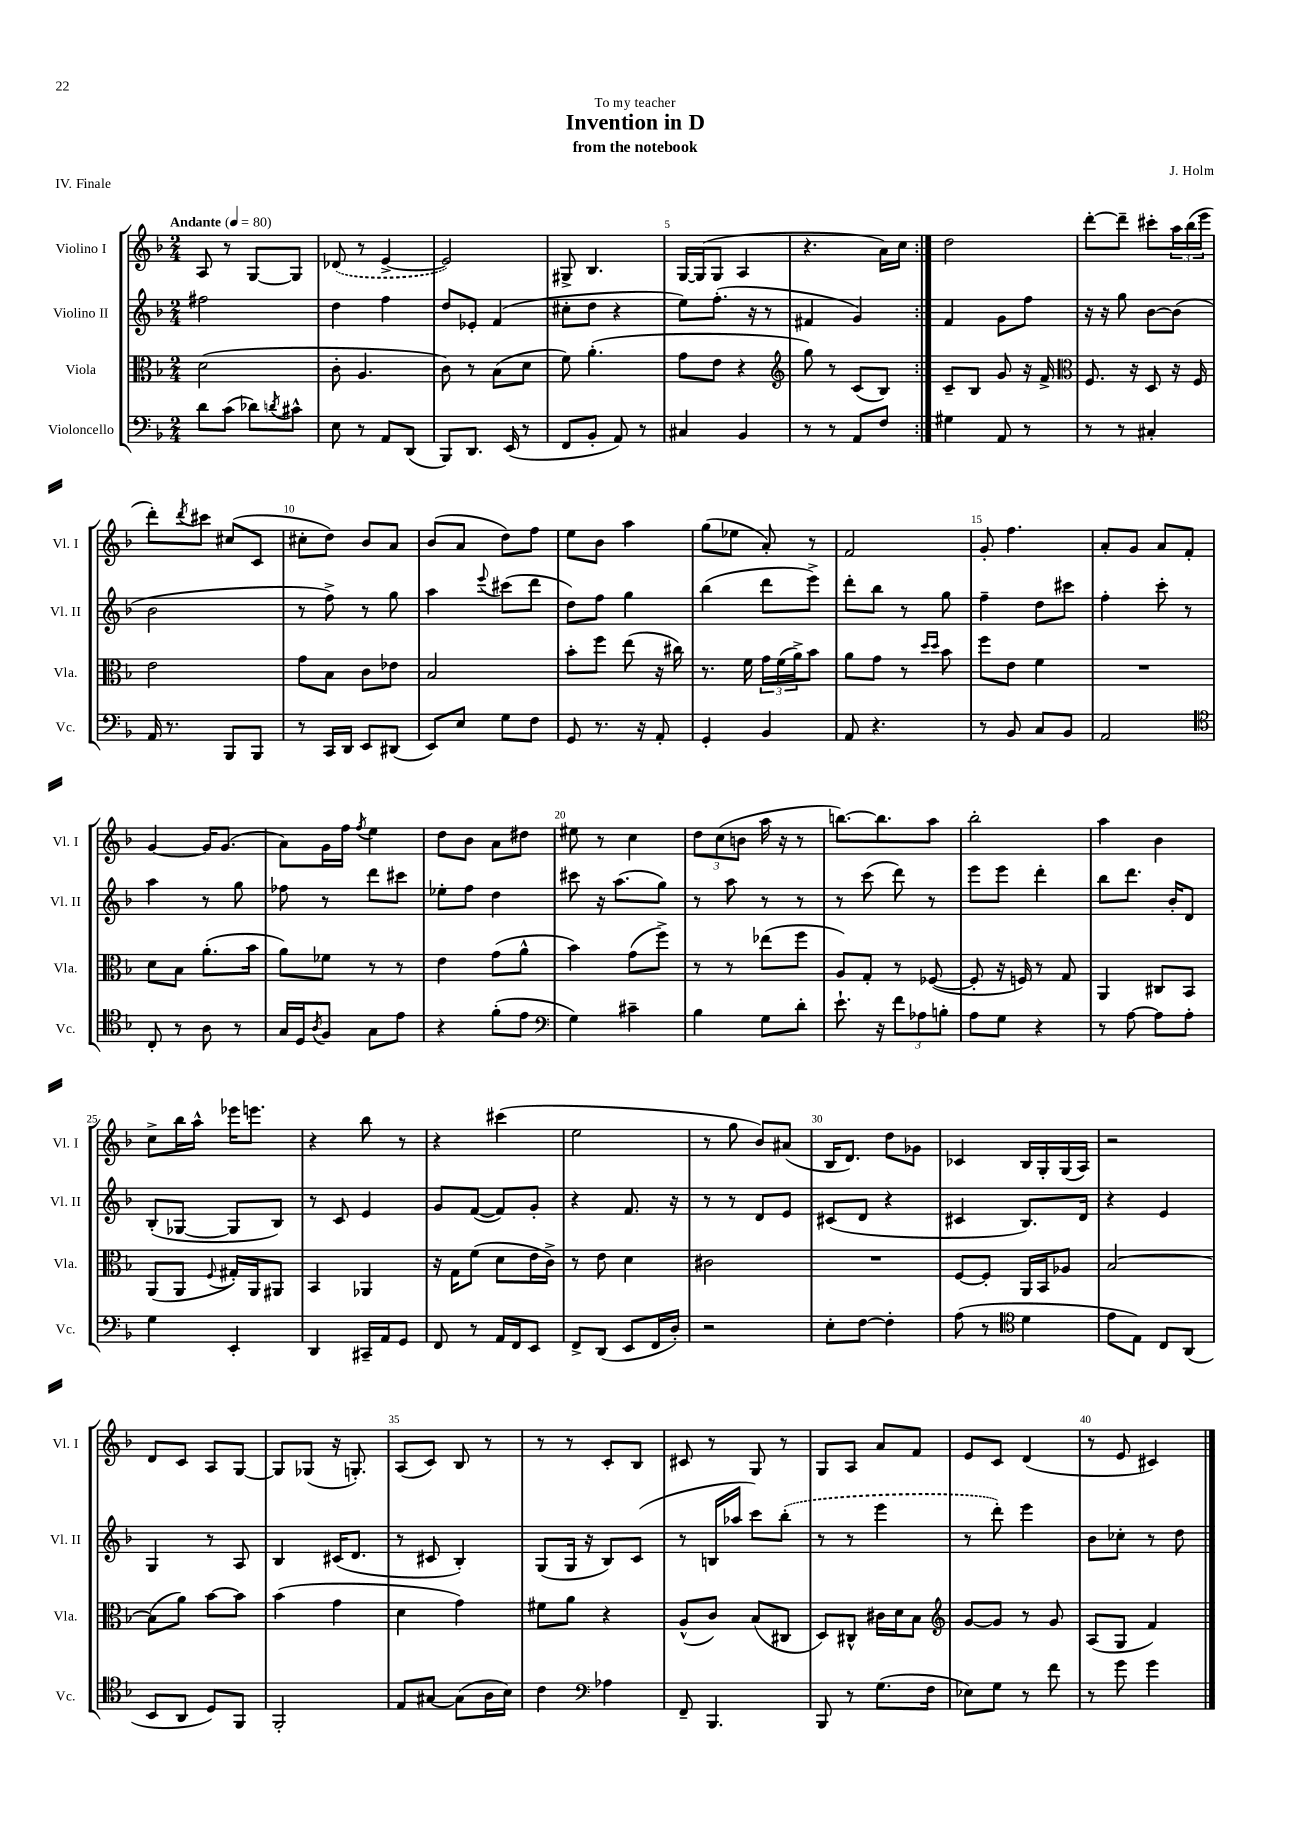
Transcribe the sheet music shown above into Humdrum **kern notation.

**kern	**kern	**kern	**kern
*staff4	*staff3	*staff2	*staff1
*clefF4	*clefC3	*clefG2	*clefG2
*k[b-]	*k[b-]	*k[b-]	*k[b-]
*M2/4	*M2/4	*M2/4	*M2/4
*MM80	*MM80	*MM80	*MM80
8d	(2d	2ff#	8A
(8c	.	.	8r
8d-)	.	.	[8G
8qd	.	.	.
8c#^^	.	.	8G]
=	=	=	=
8E	8c'	4dd	(8d-
8r	4.A	.	8r
8AA	.	4ff	[4e^
(8DD	.	.	.
=	=	=	=
8BBB-)	8c)	8dd	2e])
8.DD	8r	8e-'	.
.	(8B-	(4f	.
(16EE	.	.	.
8r	8d	.	.
=	=	=	=
8FF	8f)	8cc#'	8G#^
8BB-'	(4.a'	8dd	4.B-
8AA)	.	4r	.
8r	.	.	.
=	=	=	=
4C#	8g	8ee)	[16G
.	.	.	(16G]
.	8e	(8.ff'	8G
4BB-	4r	.	4A
.	.	16r	.
.	.	8r	.
=	=	=	=
*	*clefG2	*	*
8r	8gg)	4f#	4.r
8r	8r	.	.
8AA	(8c	4g)	.
8F	8B-)	.	16a)
.	.	.	16cc
=:|!	=:|!	=:|!	=:|!
4G#	8c~	4f	2dd
.	8B-	.	.
8AA	8g	8g	.
8r	16r	8ff	.
.	16f^	.	.
=	=	=	=
*	*clefC3	*	*
8r	8.F	16r	[8ddd'
.	.	16r	.
8r	.	8gg	8ddd~]
.	16r	.	.
4C#'	8D	[8b-	8ccc#'
.	16r	(8b-]	24aa
.	.	.	(24bb-
.	16F	.	.
.	.	.	24eee
=	=	=	=
16AA	2e	2b-	8ddd')
8.r	.	.	.
.	.	.	8qddd
.	.	.	8ccc#
8BBB-	.	.	(8cc#
8BBB-	.	.	8c
=	=	=	=
8r	8g	8r	8cc#'
16CC	8B-	8ff^)	8dd)
16DD	.	.	.
8EE	8c	8r	8b-
(8DD#	8e-	8gg	8a
=	=	=	=
8EE)	2B-	4aa	(8b-
8E	.	.	8a
.	.	8qqeee	.
8G	.	(8ccc#	8dd)
8F	.	8ddd	8ff
=	=	=	=
8GG	8b-'	8dd)	8ee
8.r	8ff	8ff	8b-
.	(8ee	4gg	4aa
16r	.	.	.
8AA'	16r	.	.
.	16cc#)	.	.
=	=	=	=
4GG'	8.r	(4bb-	(8gg
.	.	.	8ee-
.	16f	.	.
4BB-	24g	8ddd	8a')
.	(24f	.	.
.	24a^)	.	.
.	8b-	8eee^)	8r
=	=	=	=
8AA	8a	8ddd'	2f
4.r	8g	8bb-	.
.	8r	8r	.
.	16qqdd	.	.
.	16qqdd	.	.
.	8b-	8gg	.
=	=	=	=
8r	8ff	4ff~	8g'
8BB-	8e	.	4.ff
8C	4f	8dd	.
8BB-	.	8ccc#	.
=	=	=	=
2AA	2r	4ff'	8a'
.	.	.	8g
.	.	8ccc'	8a
.	.	8r	8f'
=	=	=	=
*clefC4	*	*	*
8C'	8d	4aa	[4g
8r	8B-	.	.
8A	(8.a'	8r	16g]
.	.	.	(8.g
8r	.	8gg	.
.	16b-	.	.
=	=	=	=
16G	8a)	8ff-	8a)
16D	.	.	.
8qA	.	.	.
8F	8f-	8r	16g
.	.	.	16ff
.	.	.	8qff
8G	8r	8ddd	4ee
8e	8r	8ccc#	.
=	=	=	=
4r	4e	8ee-'	8dd
.	.	8ff	8b-
(8f'	(8g	4dd	8a
8e	8a^^	.	8dd#
=	=	=	=
*clefF4	*	*	*
4G)	4b-)	8ccc#	8ee#
.	.	16r	8r
.	.	(8.aa	.
4c#~	(8g	.	4cc
.	8ff^)	8gg)	.
=	=	=	=
4B-	8r	8r	12dd
.	.	.	(12cc
.	8r	8aa	.
.	.	.	12b
8G	(8ee-	8r	16aa
.	.	.	16r
8d'	8ff	8r	8r
=	=	=	=
8.e`	8A)	8r	[8.bb)
.	8G'	(8ccc	.
16r	.	.	8.bb]
12f	8r	8ddd)	.
12A-	.	.	.
.	([8F-	8r	8aa
12B'	.	.	.
=	=	=	=
8A	8F-']	8eee	2bb-'
8G	16r	8eee	.
.	16F)	.	.
4r	8r	4ddd'	.
.	8G	.	.
=	=	=	=
8r	4AA	8bb-	4aa
[8A	.	8.ddd	.
8A]	8C#	.	4b-
.	.	16b-'	.
8A'	8BB-	8d	.
=	=	=	=
4G	(8AA	(8B-'	8cc^
.	8AA	[8G-	16bb-
.	.	.	16aa^^
.	8qqF	.	.
4EE'	16G#')	8G-]	16eee-
.	16AA	.	8.eee
.	8AA#	8B-)	.
=	=	=	=
4DD	4BB-	8r	4r
.	.	8c	.
16CC#~	4AA-	4e	8bb-
16AA	.	.	.
8GG	.	.	8r
=	=	=	=
8FF	16r	8g	4r
.	16G	.	.
8r	(8f	([8f	.
16AA	8d	8f])	(4ccc#
16FF	.	.	.
8EE	16e	8g'	.
.	16c^)	.	.
=	=	=	=
8FF^	8r	4r	2ee
(8DD	8e	.	.
8EE	4d	8.f	.
16FF	.	.	.
16D')	.	16r	.
=	=	=	=
2r	2c#	8r	8r
.	.	8r	8gg
.	.	8d	8b-)
.	.	8e	(8a#
=	=	=	=
8E'	2r	(8c#	16B-
.	.	.	8.d)
[8F	.	8d	.
4F']	.	4r	8dd
.	.	.	8g-
=	=	=	=
(8A	[8F	4c#	4c-
8r	8F']	.	.
*clefC4	*	*	*
4d	16AA	8.B-)	16B-
.	16BB-	.	16G'
.	8A-	.	(16G
.	.	16d	16A)
=	=	=	=
8e	[2B-	4r	2r
8E)	.	.	.
8C	.	4e	.
(8AA	.	.	.
=	=	=	=
8BB-	(8B-]	4G	8d
8AA	8a)	.	8c
8D)	[8b-	8r	8A
8FF	8b-]	8A	[8G
=	=	=	=
2FF'	(4b-	4B-	8G]
.	.	.	(8G-
.	4g	(16c#	16r
.	.	8.d	8.G')
=	=	=	=
8E	4d	8r	(8A
[8G#	.	8c#	8c)
(8G#]	4g)	4B-')	8B-
16A	.	.	8r
16B-)	.	.	.
=	=	=	=
4c	8f#	(8G	8r
.	8a	16G	8r
.	.	16r	.
*clefF4	*	*	*
4A-	4r	8B-)	8c'
.	.	(8c	8B-
=	=	=	=
8FF~	(8A^^	8r	8c#
4.BBB-	8c)	16B	8r
.	.	16aa-	.
.	(8B-	8ccc)	8G
.	8C#	(8bb-'	8r
=	=	=	=
8BBB-	8D)	8r	8G
8r	8C#^^	8r	8A
(8.G	16c#	4eee	8a
.	16d	.	.
.	8B-	.	8f
16F	.	.	.
=	=	=	=
*	*clefG2	*	*
8E-)	[8g	8r	8e
8G	8g]	8ddd')	8c
8r	8r	4eee	(4d
8f	8g	.	.
=	=	=	=
8r	(8A	8b-	8r
8g	8G	8cc-'	8e
4g	4f)	8r	4c#)
.	.	8dd	.
==	==	==	==
*-	*-	*-	*-
